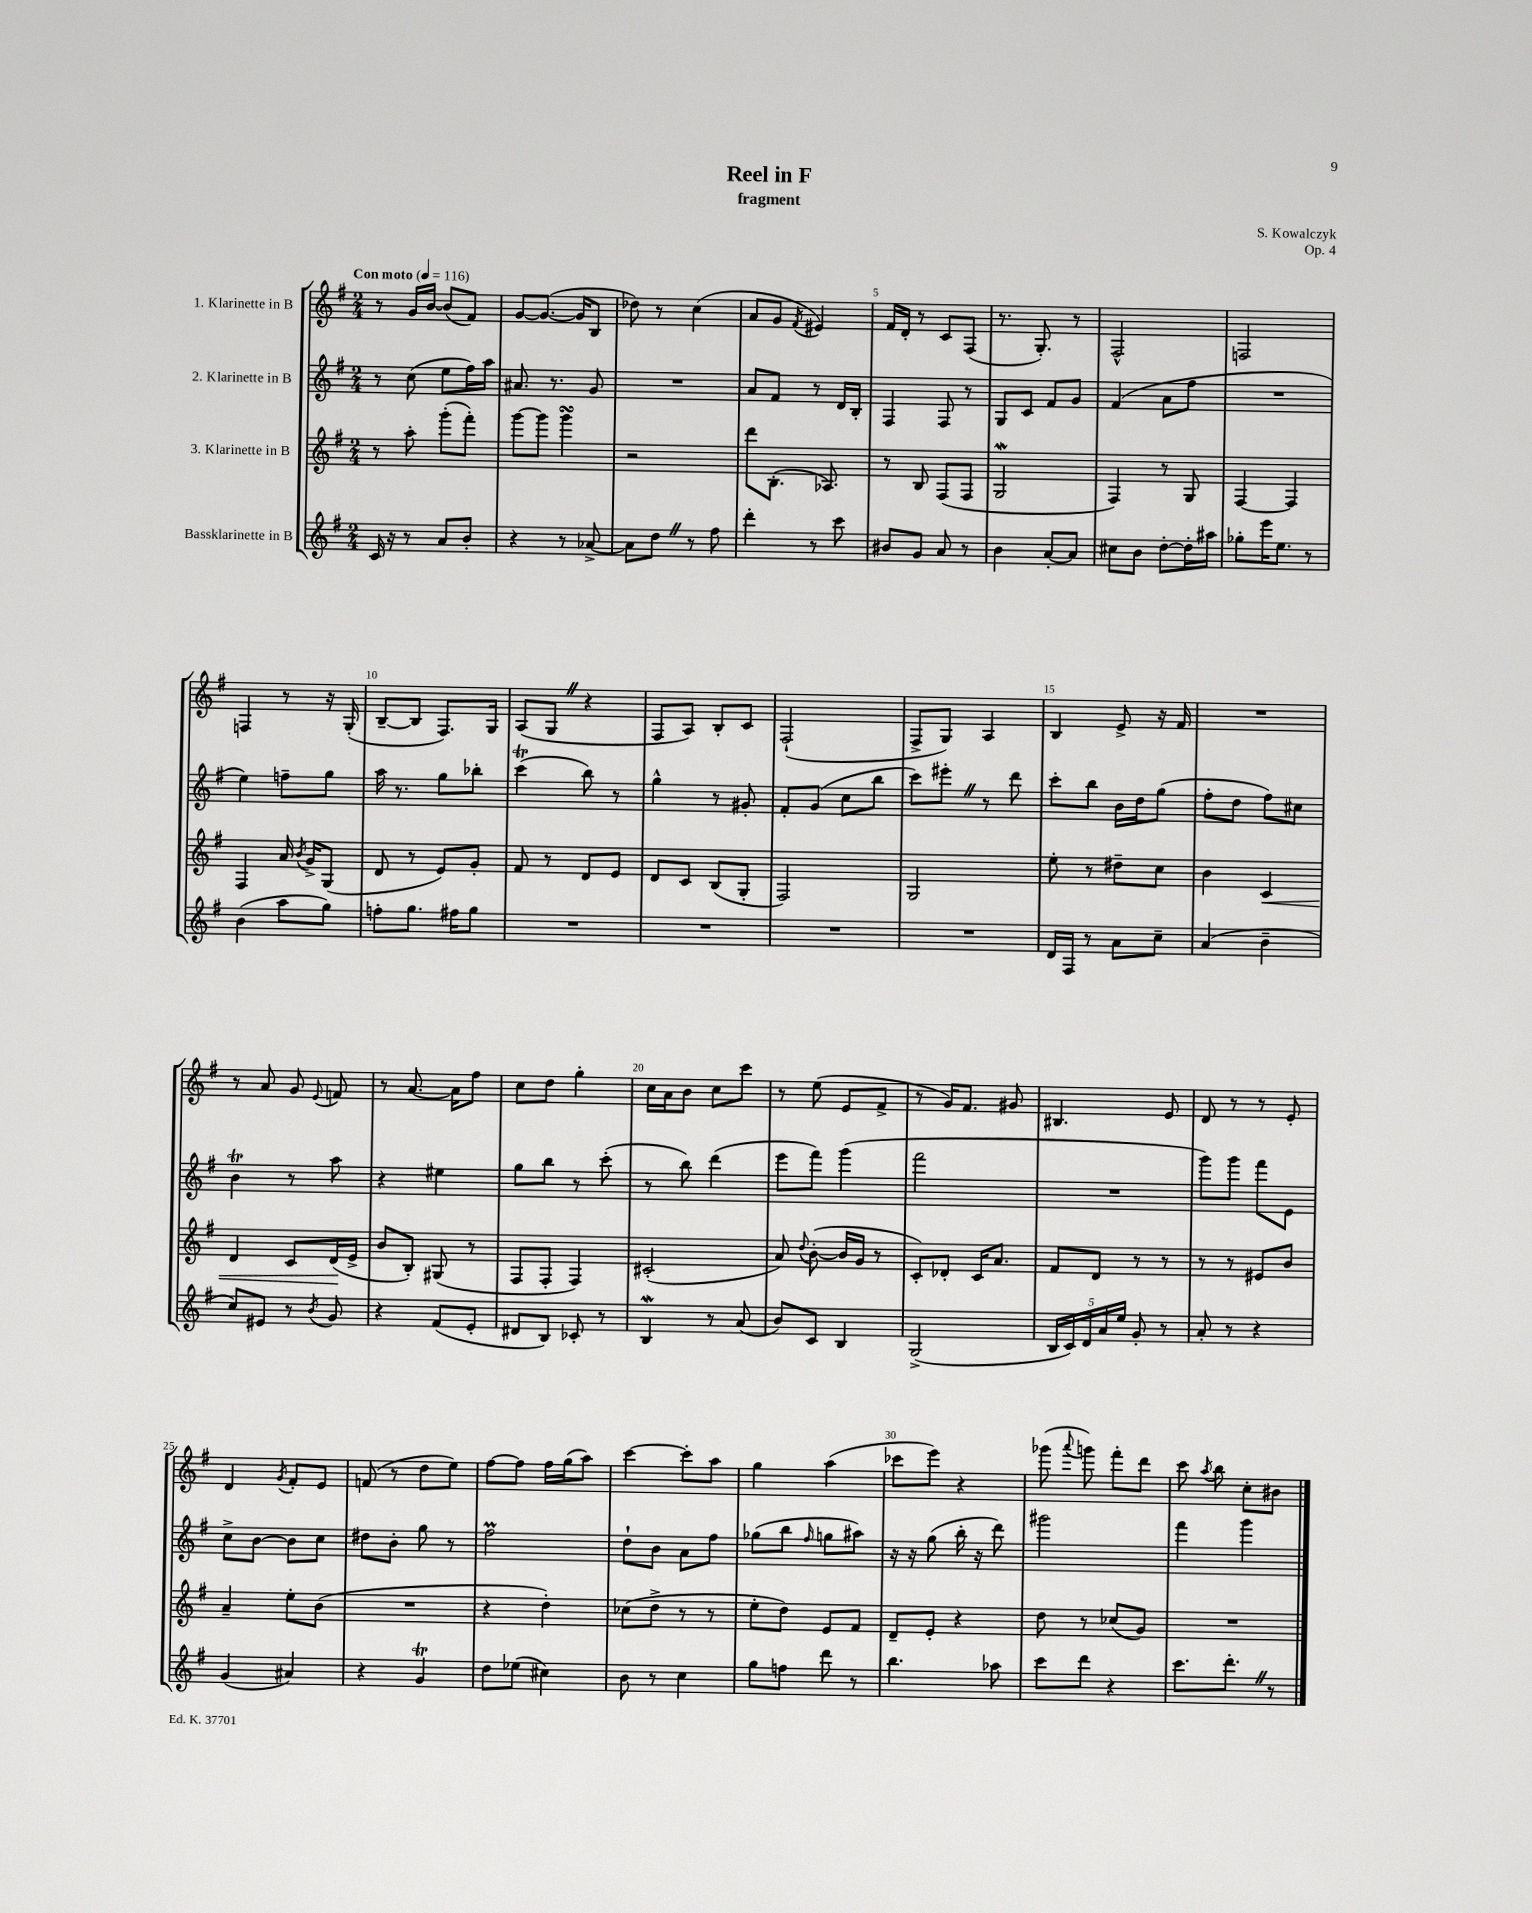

**kern	**kern	**kern	**kern
*staff4	*staff3	*staff2	*staff1
*clefG2	*clefG2	*clefG2	*clefG2
*k[f#]	*k[f#]	*k[f#]	*k[f#]
*M2/4	*M2/4	*M2/4	*M2/4
*MM116	*MM116	*MM116	*MM116
16c	8r	8r	8r
16r	.	.	.
8r	8aa'	(8cc	16g
.	.	.	[16b
8a	(8ggg'	8ee	(8b]
8b'	8fff#')	16ff#)	8f#)
.	.	16aa	.
=	=	=	=
4r	[8ggg	8.a#	[8g
.	8ggg]	.	(8.g_
.	.	8.r	.
8r	4ggg	.	.
.	.	.	16g]
[8a-^	.	8g	8B
=	=	=	=
8a-]	2r	2r	8dd-)
8dd	.	.	8r
8r	.	.	(4cc
8ff#	.	.	.
=	=	=	=
4ddd'	8ddd	8a	8a
.	(8.B'	8f#	8g
.	.	.	8qf#
8r	.	8r	4e#)
.	8.A-)	.	.
8ccc	.	16d	.
.	.	16B'	.
=	=	=	=
8b#	8r	4F#	16f#
.	.	.	16d'
8g	8B	.	8r
8a	(8F#	8F#	8c
8r	8F#	8r	(8F#
=	=	=	=
4b	2G	8G	8.r
.	.	8c	.
.	.	.	8.G')
[8a'	.	8f#	.
8a]	.	8g	8r
=	=	=	=
8cc#	4F#)	(4f#	2F#^^
8b	.	.	.
[8dd'	8r	8a	.
16dd']	8G	8ff#	.
16aa#	.	.	.
=	=	=	=
8gg-'	[4F#	2r	2F
16eee	.	.	.
8.ee	.	.	.
.	4F#]	.	.
8r	.	.	.
=	=	=	=
(4b	4F#	4ee)	4F
8aa	16a	8ff~	8r
.	8qb	.	.
.	16g^	.	.
8gg)	(8G	8gg	16r
.	.	.	(16G'
=	=	=	=
8ff'	8d	16aa	[8B~
.	.	8.r	.
8.gg	8r	.	8B]
.	8e)	8gg	8.F#)
16ff#	.	.	.
8gg	8g'	8bb-'	.
.	.	.	16G
=	=	=	=
2r	8f#	(4ccc	(8A
.	8r	.	8G
.	8d	8bb)	4r
.	8e	8r	.
=	=	=	=
2r	8d	4gg^^	8F#
.	8c	.	8A)
.	(8B	8r	8B'
.	8G'	8g#'	8c
=	=	=	=
2r	2F#)	8f#'	(2F#`
.	.	(8g	.
.	.	8cc	.
.	.	8bb	.
=	=	=	=
2r	2G	8ccc)	8F#^
.	.	8eee#'	8G)
.	.	8r	4A
.	.	8ddd	.
=	=	=	=
16d	8ee'	8ccc'	4B
16F#	.	.	.
8r	8r	8bb	.
8a	8dd#~	16b	8e^
.	.	16dd	.
8cc~	8cc	(8gg	16r
.	.	.	16f#
=	=	=	=
(4a	4b	8ff#'	2r
.	.	8dd	.
4b~	4c	8ff#)	.
.	.	8cc#	.
=	=	=	=
8cc)	4d	4b	8r
8e#	.	.	8a
8r	8c	8r	8g
8qb	.	.	8qqe
8g	(16d	8aa	8f
.	16e^	.	.
=	=	=	=
4r	8b	4r	8r
.	8B')	.	[8.a
(8f#	(8G#	4ee#	.
.	.	.	16a]
8e'	8r	.	8ff#
=	=	=	=
8d#	8F#	8gg	8cc
8B)	8F#'	8bb	8dd
8c-'	4F#)	8r	4gg'
8r	.	(8ccc'	.
=	=	=	=
4B	(2c#'	8r	16cc
.	.	.	16a
.	.	8bb)	8b
8r	.	(4ddd	8cc
(8a	.	.	8ccc
=	=	=	=
8b)	8a)	8eee	8r
.	8qqdd	.	.
8c	([8b'	8fff#)	(8ee
4B	16b]	(4ggg	8e
.	16g	.	.
.	8r	.	8f#^
=	=	=	=
(2G^	8c')	2fff#	8r
.	8d-'	.	16g)
.	.	.	8.f#
.	16c	.	.
.	8.a	.	.
.	.	.	8g#
=	=	=	=
20B	8f#	2r	4.B#
20c)	.	.	.
20d	.	.	.
.	8d	.	.
20a	.	.	.
20ee	.	.	.
8g'	8r	.	.
8r	8r	.	8e
=	=	=	=
8a'	8r	8ggg)	8d
8r	8r	8ggg	8r
4r	8e#	8fff#	8r
.	8b	8e	8e'
=	=	=	=
(4g	4a~	8cc^	4d
.	.	[8b	.
.	.	.	8qg
4a#)	8ee'	8b]	8f#'
.	(8b	8cc	8e
=	=	=	=
4r	2r	8dd#	(8f
.	.	8b'	8r
4g	.	8gg	8dd
.	.	8r	8ee)
=	=	=	=
8dd	4r	2ff#	[8ff#
(8ee-	.	.	8ff#]
4cc#)	4dd')	.	16ff#
.	.	.	(16gg
.	.	.	8aa)
=	=	=	=
8b	(8cc-	8dd`	[4ccc
8r	8dd^	8b	.
4cc	8r	8a	8ccc']
.	8r	8ff#	8aa
=	=	=	=
8gg	8ee'	(8gg-	4gg
8ff	8dd)	8bb	.
.	.	16qqff#	.
8ddd	8e	8gg	(4aa
8r	8f#	8aa#)	.
=	=	=	=
4.bb	8d~	16r	8ccc-
.	.	16r	.
.	8e'	(8gg	8eee)
.	4r	16bb'	4r
.	.	16r	.
8aa-	.	8ddd)	.
=	=	=	=
8ccc	8dd	2ggg#	(8ggg-
.	.	.	8qqaaa
8ddd	8r	.	8ggg)
4r	(8cc-	.	8fff#'
.	8g)	.	8ddd
=	=	=	=
8.ccc	2r	4fff#	8ccc
.	.	.	8qaa
.	.	.	8bb
8.ddd'	.	.	.
.	.	4ggg	8cc'
8r	.	.	8b#
==	==	==	==
*-	*-	*-	*-
